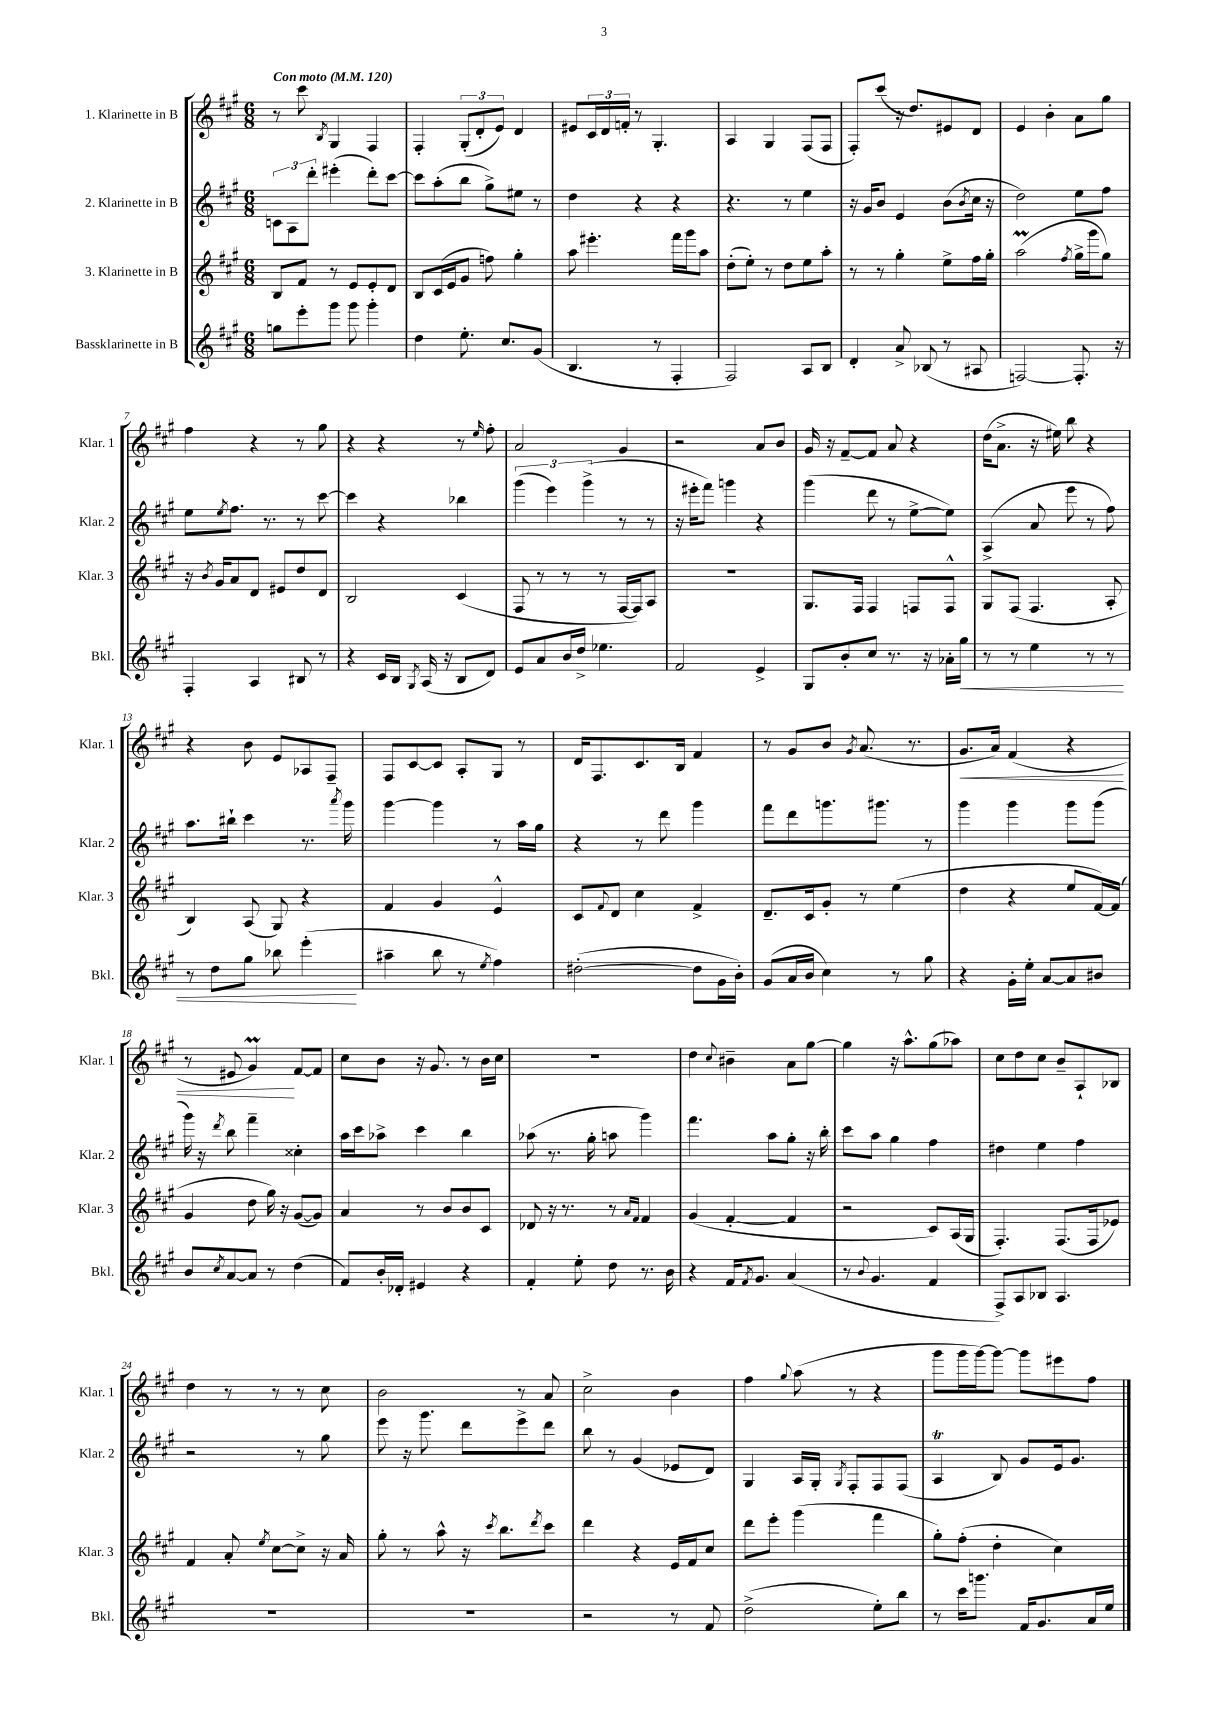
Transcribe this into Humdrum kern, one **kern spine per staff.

**kern	**dynam	**kern	**kern	**kern	**dynam
*part4	*part4	*part3	*part2	*part1	*part1
*staff4	*staff4	*staff3	*staff2	*staff1	*staff1
*I"Bassklarinette in B	*	*I"3. Klarinette in B	*I"2. Klarinette in B	*I"1. Klarinette in B	*
*I'Bkl.	*	*I'Klar. 3	*I'Klar. 2	*I'Klar. 1	*
*clefG2	*	*clefG2	*clefG2	*clefG2	*
*k[f#c#g#]	*	*k[f#c#g#]	*k[f#c#g#]	*k[f#c#g#]	*
*M6/8	*	*M6/8	*M6/8	*M6/8	*
*MM120	*	*MM120	*MM120	*MM120	*
=1	=1	=1	=1	=1	=1
!	!	!	!	!LO:TX:a:B:t=Con moto	!
8ggn\L	.	8B/L	12cn\L	8r	.
.	.	.	12A\	.	.
8eee'\	.	8f#/J	.	8ccc#\	.
.	.	.	12ddd'\J	.	.
.	.	.	.	8qB/	.
8ggg#\J	.	8r	(4eee#X'\	4G#/	.
8ggg#\	.	8e/L	.	.	.
4ggg#'\	.	8e'/	8ddd'\L)	4F#/	.
.	.	8d/J	[8ccc#\J	.	.
=2	=2	=2	=2	=2	=2
4dd\	.	8B/L	8ccc#\L]	4F#'/	.
.	.	(16c#/L	(8aa'\	.	.
.	.	16e/J	.	.	.
8.ee'\	.	8g#/J	8bb\J	(12G#'/L	.
.	.	.	.	12d'/	.
.	.	8ffn\)	8gg#^\L)	.	.
.	.	.	.	12e/J)	.
8.cc#/L	.	.	.	.	.
.	.	4gg#'\	8ee#X\J	4d/	.
(8g#/J	.	.	8r	.	.
=3	=3	=3	=3	=3	=3
4.B/	.	8aa\	4dd\	8e#X/L	.
.	.	4.eee#X'\	.	24c#/L	.
.	.	.	.	24d/	.
.	.	.	.	24fn'/JJ	.
.	.	.	4r	8r	.
8r	.	.	.	4.G#'/	.
4F#'/	.	16fff#\LL	4r	.	.
.	.	16ggg#\J	.	.	.
.	.	8aa\J	.	.	.
=4	=4	=4	=4	=4	=4
2F#/)	.	(8dd'\L	4.r	4A/	.
.	.	8ee'\J)	.	.	.
.	.	8r	.	4G#/	.
.	.	8dd\L	8r	.	.
8A/L	.	8ee\	4ee\	(8F#/L	.
8B/J	.	8aa'\J	.	8F#/J	.
=5	=5	=5	=5	=5	=5
4d'/	.	8r	16r	8F#'/L)	.
.	.	.	16g#/KL	.	.
.	.	8r	8b/J	(8ccc#/J	.
8a^/	.	4gg#'\	4e/	16r	.
.	.	.	.	8.dd/L)	.
(8B-X/	.	.	.	.	.
8r	.	8ee^\L	(8b\L	8e#X/	.
.	.	.	8qb/	.	.
8A#X/	.	16ff#\L	16cc#\Jk	8d/J	.
.	.	16gg#'\JJ	16r	.	.
=6	=6	=6	=6	=6	=6
[2Fn/)	.	(2aaM\	2dd\)	4e/	.
.	.	.	.	4b'\	.
.	.	8qff#/	.	.	.
8.F'/]	.	16gg#^\LL	8ee\L	8a\L	.
.	.	16ggg#\J	.	.	.
.	.	8gg#\J)	8ff#\J	8gg#\J	.
16r	.	.	.	.	.
!!LO:LB:g=z
=7	=7	=7	=7	=7	=7
4F#'/	.	16r	8ee\L	4ff#\	.
.	.	8qb/	.	.	.
.	.	16g#/KL	.	.	.
.	.	.	8qee/	.	.
.	.	8a/	8.ff#\J	.	.
4A/	.	8d/J	.	4r	.
.	.	.	8.r	.	.
.	.	8e#X/L	.	.	.
8B#X/	.	8dd/	8r	8r	.
8r	.	8d/J	[8ccc#\	8gg#\	.
=8	=8	=8	=8	=8	=8
4r	.	2B/	4ccc#\]	4r	.
16c#/LL	.	.	4r	4r	.
16B/JJ	.	.	.	.	.
8qG#/	.	.	.	.	.
(16A/	.	.	.	.	.
16r	.	.	.	.	.
8B/L	.	(4c#/	4bb-X\	8r	.
.	.	.	.	16qqee/	.
8d/J)	.	.	.	8ff#'\	.
=9	=9	=9	=9	=9	=9
8e/L	.	8F#/	(6ggg#\	2a/	.
8a/	.	8r	.	.	.
.	.	.	6eee\)	.	.
16b/L	.	8r	.	.	.
16dd^/JJ	.	.	.	.	.
.	.	.	(6ggg#^\	.	.
4.ee-X\	.	8r	.	.	.
.	.	[16F#/LL	8r	4g#/	.
.	.	16F#/J])	.	.	.
.	.	8A/J	8r	.	.
=10	=10	=10	=10	=10	=10
2f#/	.	2.r	16r	2r	.
.	.	.	16eee#X'\KL	.	.
.	.	.	8fff#\J)	.	.
.	.	.	4gggn\	.	.
4e^/	.	.	4r	8a/L	.
.	.	.	.	8b/J	.
=11	=11	=11	=11	=11	=11
8G#/L	.	8.G#/L	(4ggg#\	16g#/	.
.	.	.	.	16r	.
8b'/	.	.	.	[8f#~/L	.
.	.	16F#/Jk	.	.	.
8cc#/J	.	4F#/	8ddd\	8f#/J]	.
8.r	.	.	8r	8a/	.
.	.	8Fn/L	[8ee^\L	4r	.
16r	.	.	.	.	.
16a-X'\LL	.	8F^^/J	8ee\J])	.	.
!	!LO:HP:b	!	!	!	!
16gg#\JJ	<	.	.	.	.
=12	=12	=12	=12	=12	=12
8r	.	8G#/L	(4A^/	(16dd\KL	.
.	.	.	.	8.a^\J	.
8r	.	(8F#/J	.	.	.
4ee\	.	4.F#/	8a/	16r	.
.	.	.	.	16ee#X\)	.
.	.	.	8eee\	8bb\	.
8r	.	.	8r	4r	.
8r	.	8A'/	8ff#\)	.	.
!!LO:LB:g=z
=13	=13	=13	=13	=13	=13
8r	.	4B/)	8.aa\L	4r	.
8dd\L	.	.	.	.	.
.	.	.	16bb#X`\Jk	.	.
8gg#\J	.	(8A/	4ccc#\	8b\	.
8bb-X\	.	8G#/)	.	8e/L	.
(4eee'\	.	4r	8.r	8A-X/	.
.	.	.	.	8F#~/J	.
.	.	.	8qaaa/	.	.
.	.	.	16ggg#\	.	.
.	[	.	.	.	.
=14	=14	=14	=14	=14	=14
4aa#X~\	.	4f#/	[4ggg#\	8F#/L	.
.	.	.	.	[8c#/	.
8bb\	.	4g#/	4ggg#\]	8c#/J]	.
8r	.	.	.	8A'/L	.
8qee/	.	.	.	.	.
4ff#\)	.	4e^^/	8r	8G#/J	.
.	.	.	16aa\LL	8r	.
.	.	.	16gg#\JJ	.	.
=15	=15	=15	=15	=15	=15
([2dd#X'\	.	8c#/L	4r	16d/KL	.
.	.	.	.	8.F#/	.
.	.	8qqf#/	.	.	.
.	.	8d/J	.	.	.
.	.	4cc#\	8r	8.c#/	.
.	.	.	8ddd\	.	.
.	.	.	.	16B/Jk	.
8dd#\L]	.	4f#^/	4ggg#\	4f#/	.
16g#\L	.	.	.	.	.
16b'\JJ)	.	.	.	.	.
=16	=16	=16	=16	=16	=16
(8g#/L	.	8.d~/L	8fff#\L	8r	.
16a/L	.	.	8ddd\	8g#/L	.
16b/JJ	.	16c#/k	.	.	.
4cc#\)	.	8g#'/J	8.gggn\	8b/J	.
.	.	.	.	8qg#/	.
.	.	8r	.	(8.a/	.
.	.	.	8.ggg#X\J	.	.
8r	.	(4ee\	.	.	.
.	.	.	.	8.r	.
8gg#\	.	.	8r	.	.
=17	=17	=17	=17	=17	=17
!	!	!	!	!	!LO:HP:b
4r	.	4dd\	4ggg#\	8.g#/L	<
.	.	.	.	16a/Jk)	.
16g#'\LL	.	4r	4ggg#\	(4f#/	.
16ee'\JJ	.	.	.	.	.
[8a/L	.	.	.	.	.
8a/]	.	8ee/L	8ggg#\L	4r	.
8b#X/J	.	[16f#/L)	(8ggg#\J	.	.
.	.	(16f#/JJ]	.	.	.
!!LO:LB:g=z
=18	=18	=18	=18	=18	=18
8b/L	.	4g#/	16ggg#\)	8r	.
.	.	.	16r	.	.
8qcc#/	.	.	8qddd/	.	.
[8a/	.	.	8bb\	8e#X/	.
8a/J]	.	8dd\	4fff#~\	4g#m/)	.
8r	.	16gg#\)	.	.	.
.	.	16r	.	.	.
(4dd\	.	([8g#/L	4cc##X'\	[8f#/L	[
.	.	8g#/J])	.	8f#/J]	.
=19	=19	=19	=19	=19	=19
8f#/L)	.	4a/	16aa\LL	8cc#\L	.
.	.	.	16ccc#\J	.	.
16b'/L	.	.	8aa-X^\J	8b\J	.
16d-X'/JJ	.	.	.	.	.
4e#X/	.	8r	4ccc#\	16r	.
.	.	.	.	8.g#/	.
.	.	8b/L	.	.	.
4r	.	8b/	4bb\	8r	.
.	.	8c#/J	.	16b\LL	.
.	.	.	.	16cc#\JJ	.
=20	=20	=20	=20	=20	=20
4f#'/	.	8d-X/	(8aa-X\	2.r	.
.	.	16r	8.r	.	.
.	.	8.r	.	.	.
8ee'\	.	.	.	.	.
.	.	.	16gg#'\	.	.
8dd\	.	8r	8aan\	.	.
.	.	16qqa/LL	.	.	.
.	.	16qqf#/JJ	.	.	.
8.r	.	4f#/	4ggg#\)	.	.
16b\	.	.	.	.	.
=21	=21	=21	=21	=21	=21
4r	.	(4g#/	4.fff#\	4dd\	.
.	.	.	.	8qqcc#/	.
16f#/KL	.	[4f#'/	.	4b#X~\	.
8qf#/	.	.	.	.	.
8.g#/J	.	.	.	.	.
.	.	.	8aa\L	.	.
(4a/	.	4f#/]	8gg#'\J	8a\L	.
.	.	.	16r	[8gg#\J	.
.	.	.	16bb'\	.	.
=22	=22	=22	=22	=22	=22
8r	.	2r	8ccc#\L	4gg#\]	.
8qqb/	.	.	.	.	.
4.g#/	.	.	8aa\J	.	.
.	.	.	4gg#\	16r	.
.	.	.	.	8.aa^^\L	.
4f#/	.	8c#/L)	4ff#\	(8gg#\	.
.	.	(16A/L	.	8aa-X\J)	.
.	.	16G#/JJ	.	.	.
=23	=23	=23	=23	=23	=23
8F#^/L)	.	4.F#'/)	4dd#X\	8cc#\L	.
8A/	.	.	.	8dd\	.
8B-X/J	.	.	4ee\	8cc#\J	.
4.A/	.	(8.F#/L	.	8b~/L	.
.	.	.	4ff#\	8A`/	.
.	.	16F#/k	.	.	.
.	.	8e-X/J)	.	8B-X/J	.
!!LO:LB:g=z
=24	=24	=24	=24	=24	=24
2.r	.	4f#/	2r	4dd\	.
.	.	8a'/	.	8r	.
.	.	8qee/	.	.	.
.	.	[8cc#\L	.	8r	.
.	.	8cc#^\J]	8r	8r	.
.	.	16r	8gg#\	8cc#\	.
.	.	16a/	.	.	.
=25	=25	=25	=25	=25	=25
2.r	.	8gg#'\	8eee\	2b\	.
.	.	8r	16r	.	.
.	.	.	8.ggg#\	.	.
.	.	8aa^^\	.	.	.
.	.	16r	8ddd\L	.	.
.	.	8qccc#/	.	.	.
.	.	8.bb\L	.	.	.
.	.	.	8eee^\	8r	.
.	.	8qddd/	.	.	.
.	.	8ccc#\J	8ddd\J	8a/	.
=26	=26	=26	=26	=26	=26
2r	.	4ddd\	8bb\	2cc#^\	.
.	.	.	8r	.	.
.	.	4r	(4g#/	.	.
8r	.	16e/LL	8e-X/L	4b\	.
.	.	16f#/J	.	.	.
8f#/	.	8cc#/J	8d/J)	.	.
=27	=27	=27	=27	=27	=27
(2dd^\	.	8ddd\L	4G#/	4ff#\	.
.	.	8eee'\J	.	.	.
.	.	.	.	8qqgg#/	.
.	.	(4ggg#\	16A/LL	(8aa\	.
.	.	.	16G#'/JJ	.	.
.	.	.	8qG#/	.	.
.	.	.	8F#'/L	8r	.
8ee'\L)	.	4fff#\	8F#/	4r	.
8bb\J	.	.	(8F#/J	.	.
=28	=28	=28	=28	=28	=28
8r	.	8gg#'\L)	4AT/	8ggg#\L	.
16ccc#\KL	.	(8ff#'\J	.	16ggg#\L	.
8.gggn\J	.	.	.	[16ggg#\J)	.
.	.	4dd'\	8B/)	8ggg#\J_	.
16f#/KL	.	.	8g#/L	8ggg#\L]	.
8.g#/	.	.	.	.	.
.	.	4cc#\)	16e/k	8eee#X\	.
.	.	.	8.g#/J	.	.
16a/L	.	.	.	8ff#\J	.
16ee/JJ	.	.	.	.	.
==	==	==	==	==	==
*-	*-	*-	*-	*-	*-
